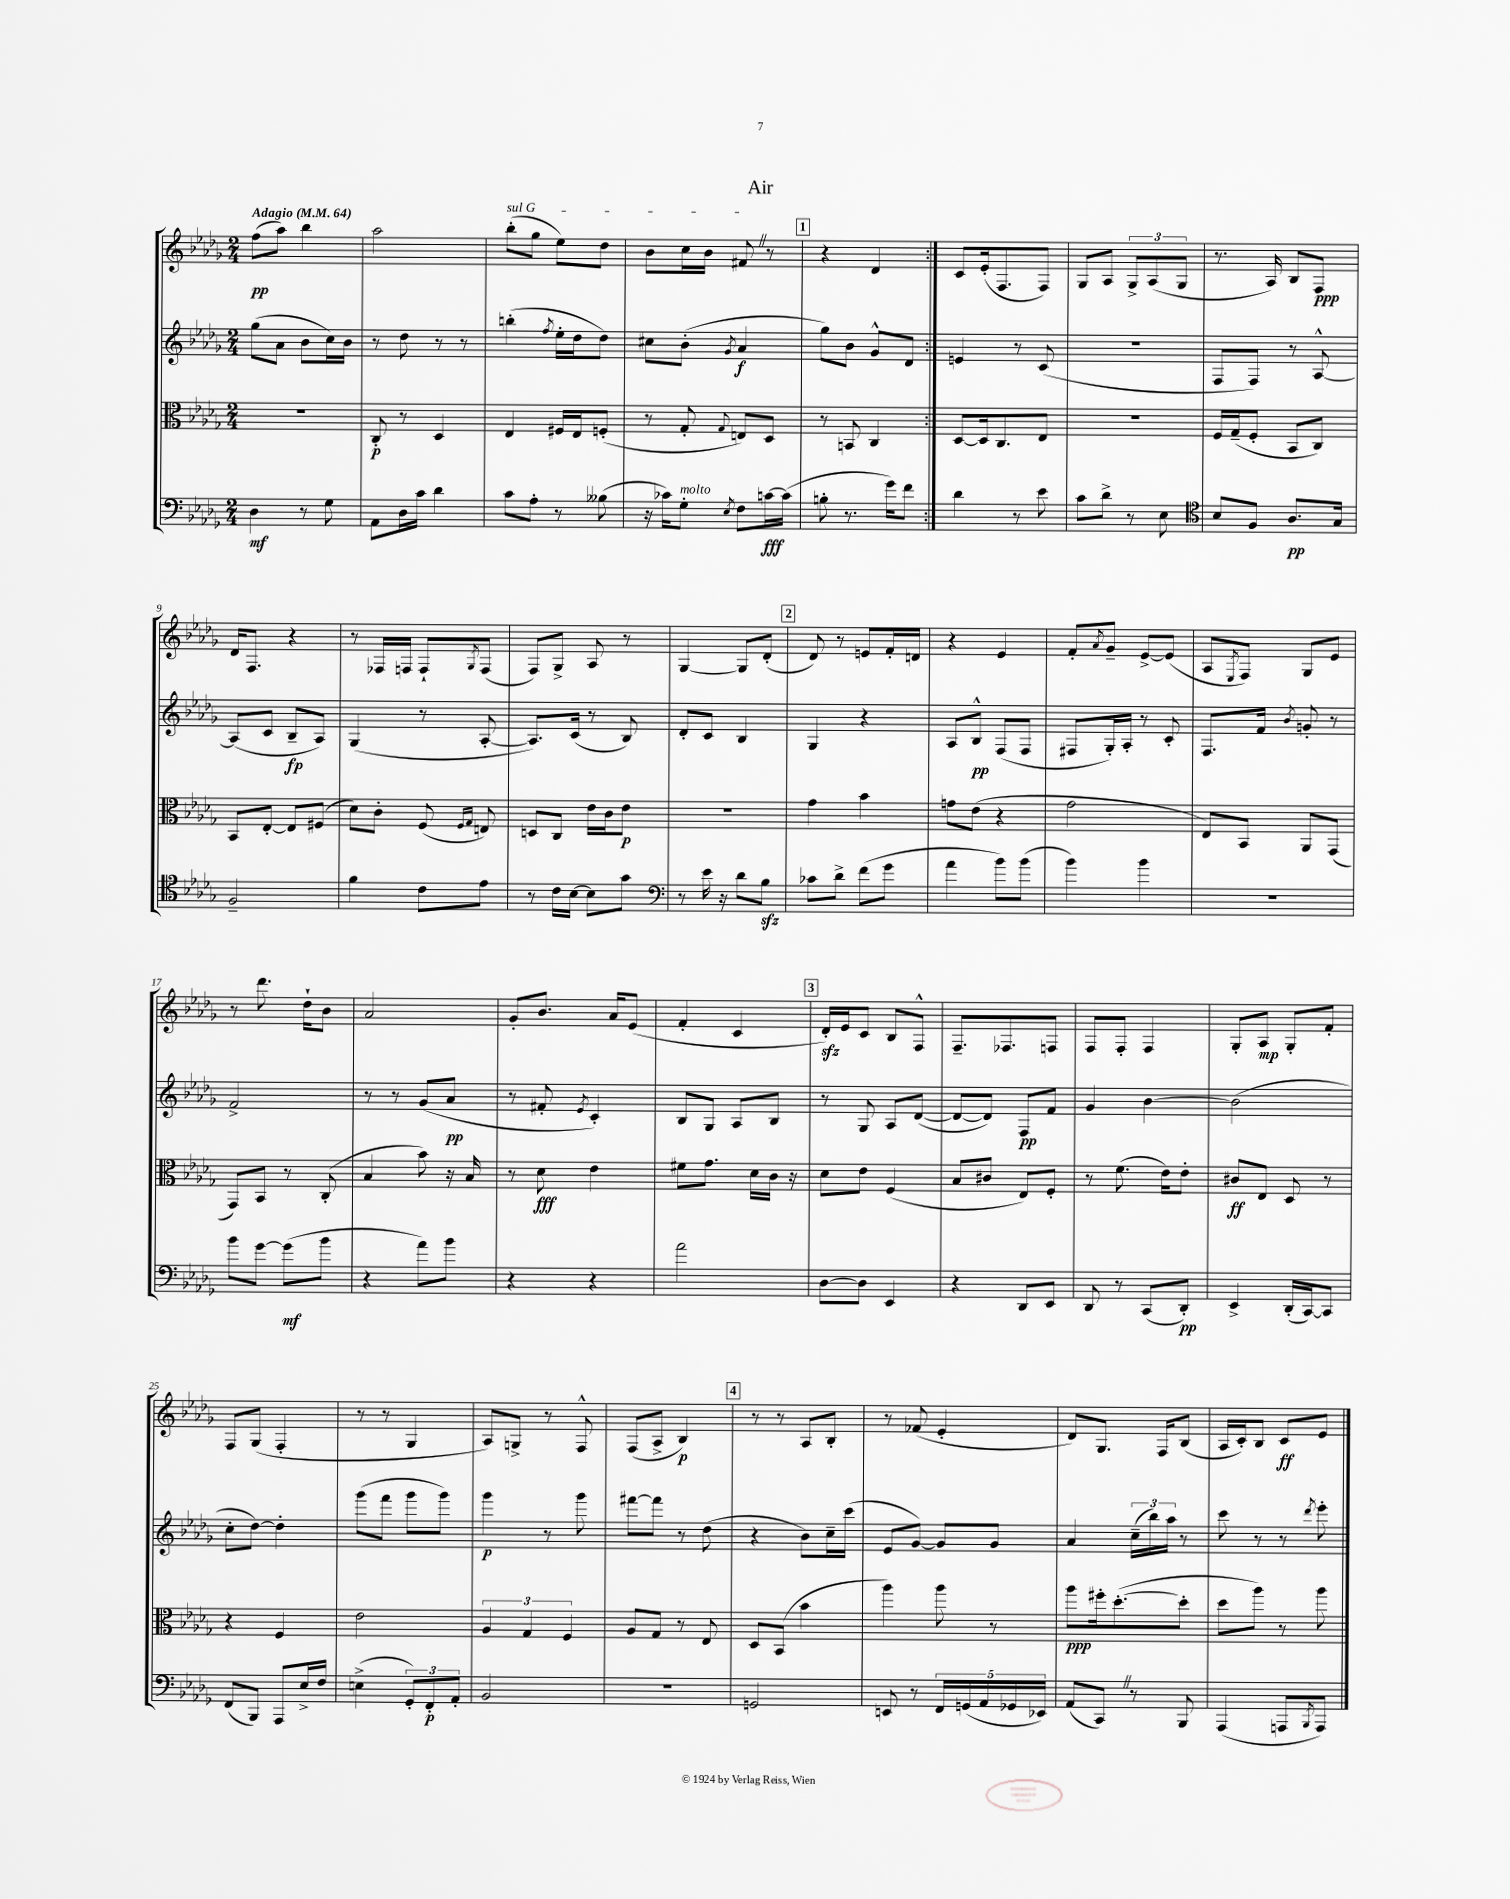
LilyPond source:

\header { title = "Air" }
<<
\new StaffGroup <<
\new Staff = "s0" {
    \clef treble \key des \major \numericTimeSignature \time 2/4 \tempo "Adagio" 4 = 64
    \repeat volta 2 { f''8\pp( aes''8) bes''4 |
    aes''2 |
    \once \override TextSpanner.bound-details.left.text = \markup { \italic "sul G" } bes''8-.\startTextSpan( ges''8 ees''8) des''8 |
    bes'8 c''16 bes'16 fis'8\stopTextSpan \once \override BreathingSign.text = \markup { \musicglyph "scripts.caesura.straight" } \breathe r8 |
    \mark \markup { \box "1" } r4 des'4 | }
    c'8 ees'16-.( f8. f8) |
    ges8 aes8 \tuplet 3/2 { ges8-> aes8( ges8 } |
    r8. aes16) bes8 f8\ppp |
    des'16 f8. r4 |
    r8 fes16 f16 f8-! \acciaccatura { ges8 } f8( |
    f8) ges8-> aes8 r8 |
    ges4~ ges8 des'8-.( |
    \mark \markup { \box "2" } des'8) r8 e'8 f'16-. d'16 |
    r4 ees'4 |
    f'8-. \acciaccatura { aes'8 } ges'8-- ees'8~-> ees'8( |
    aes8 \acciaccatura { ees8 } f8) ges8 ees'8 |
    r8 des'''8. des''16-! bes'8 |
    aes'2 |
    ges'8-. bes'8. aes'16 ees'8( |
    f'4-. c'4 |
    \mark \markup { \box "3" } des'16-.\sfz) ees'16 c'8 bes8 f8-^ |
    f8.-- fes8. f8 |
    f8 f8-. f4 |
    ges8-. aes8\mp ges8-. f'8-. |
    f8 ges8( f4-. |
    r8 r8 ges4 |
    aes8) g8-> r8 f8-^ |
    f8( aes8-> bes4\p) |
    \mark \markup { \box "4" } r8 r8 aes8 bes8-. |
    r8 fes'8( ees'4-. |
    des'8) ges8. f16 bes8( |
    aes16 c'16-.) bes8 c'8\ff ees'8 \bar "|." |
}
\new Staff = "s1" {
    \clef treble \key des \major \numericTimeSignature \time 2/4
    \repeat volta 2 { ges''8( aes'8 bes'8 c''16) bes'16 |
    r8 des''8 r8 r8 |
    b''4-.( \acciaccatura { f''8 } ees''16-. des''16 des''8) |
    cis''8 bes'8-.( \acciaccatura { ges'8 } aes'4\f |
    \mark \markup { \box "1" } ges''8) bes'8 ges'8-^ des'8 | }
    e'4 r8 c'8( |
    R2 |
    f8 f8) r8 aes8~-^ |
    aes8( c'8 bes8--\fp aes8) |
    ges4( r8 aes8~-. |
    aes8.) c'16( r8 bes8) |
    des'8-. c'8 bes4 |
    \mark \markup { \box "2" } ges4 r4 |
    aes8 bes8-^\pp f8( f8 |
    fis8 ges16-.) aes16-. r8 c'8-. |
    f8. f'16 \acciaccatura { bes'8 } g'8-. r8 |
    f'2-> |
    r8 r8 ges'8( aes'8\pp |
    r8 fis'8-. \acciaccatura { ees'8 } c'4-.) |
    bes8 ges8 aes8 bes8 |
    \mark \markup { \box "3" } r8 ges8 aes8 des'8~( |
    des'8~ des'8) f8\pp f'8 |
    ges'4 bes'4~ |
    bes'2( |
    c''8-. des''8~) des''4-. |
    ges'''8( f'''8 ges'''8 ges'''8) |
    ges'''4\p r8 ges'''8 |
    fis'''8~ fis'''8 r8 des''8( |
    \mark \markup { \box "4" } r4 bes'8) c''16-- c'''16( |
    ees'8 ges'8~) ges'8 ges'8 |
    aes'4 \tuplet 3/2 { c''16--( bes''16) aes''16 } r8 |
    c'''8 r8 r8 \acciaccatura { des'''8 } ees'''8-. \bar "|." |
}
\new Staff = "s2" {
    \clef alto \key des \major \numericTimeSignature \time 2/4
    \repeat volta 2 { r2 |
    c8-.\p r8 des4 |
    ees4 fis16 ees16 f8-.( |
    r8 ges8-. \appoggiatura { ges8 } e8) des8 |
    \mark \markup { \box "1" } r8 b,8 c4 | }
    des8~ des16 c8. ees8 |
    R2 |
    f16 ges16--( f8-. bes,8 c8) |
    bes,8 ees8~-. ees8 fis8( |
    des'8) c'8-. f8( \grace { f16 ges16 } e8) |
    d8 c8 ees'16 c'16 ees'8\p |
    R2 |
    \mark \markup { \box "2" } ges'4 bes'4 |
    g'8 ees'8( r4 |
    ges'2 |
    ees8) bes,8 aes,8 ges,8( |
    ges,8) bes,8 r8 c8-.( |
    bes4 bes'8) r16 bes16 |
    r8 des'8\fff ees'4 |
    fis'8 ges'8. des'16 c'16 r16 |
    \mark \markup { \box "3" } des'8 ees'8 f4( |
    bes8 cis'8 ees8) f8-. |
    r8 f'8.( ees'16) ees'8-. |
    cis'8\ff ees8 des8 r8 |
    r4 f4 |
    ees'2 |
    \tuplet 3/2 { aes4 ges4 f4 } |
    aes8 ges8 r8 ees8 |
    \mark \markup { \box "4" } des8 bes,8( bes'4 |
    aes''4) aes''8 r8 |
    aes''8\ppp fis''16-. des''8.~-.( des''8-. |
    des''8 aes''8) r8 aes''8 \bar "|." |
}
\new Staff = "s3" {
    \clef bass \key des \major \numericTimeSignature \time 2/4
    \repeat volta 2 { des4\mf r8 ges8 |
    aes,8 des16 c'16 des'4 |
    c'8 aes8-. r8 beses8( |
    r16 ces'16) ges8-.^\markup { \italic "molto" } \acciaccatura { ees8 } f8 c'16~\fff c'16( |
    \mark \markup { \box "1" } b8-. r8. ges'16) f'8 | }
    des'4 r8 ees'8 |
    c'8 des'8-> r8 ees8 |
    \clef tenor bes8 f8 aes8.\pp ges16 |
    f2-- |
    f'4 c'8 ees'8 |
    r8 c'16 bes16~ bes8 ges'8 |
    \clef bass r8 ees'16 r16 des'8 bes8\sfz |
    \mark \markup { \box "2" } ces'8 des'8-> f'8( ges'8 |
    aes'4 bes'8) bes'8( |
    bes'4) bes'4 |
    r2 |
    bes'8 ges'8~ ges'8\mf( bes'8 |
    r4 aes'8) bes'8 |
    r4 r4 |
    aes'2 |
    \mark \markup { \box "3" } des8~ des8 ees,4 |
    r4 des,8 ees,8 |
    des,8 r8 c,8( des,8-.\pp) |
    ees,4-> des,16-.( c,16~) c,8 |
    f,8( bes,,8) aes,,8 ees16-> f16 |
    e4->( \tuplet 3/2 { ges,8-.) f,8-.\p aes,8-. } |
    bes,2 |
    R2 |
    \mark \markup { \box "4" } g,2 |
    e,8 r8 \tuplet 5/4 { f,16 g,16( aes,16 ges,16 ees,16) } |
    aes,8( c,8) \once \override BreathingSign.text = \markup { \musicglyph "scripts.caesura.straight" } \breathe r8 bes,,8 |
    aes,,4( a,,8 \acciaccatura { bes,,8 } a,,8) \bar "|." |
}
>>
>>
